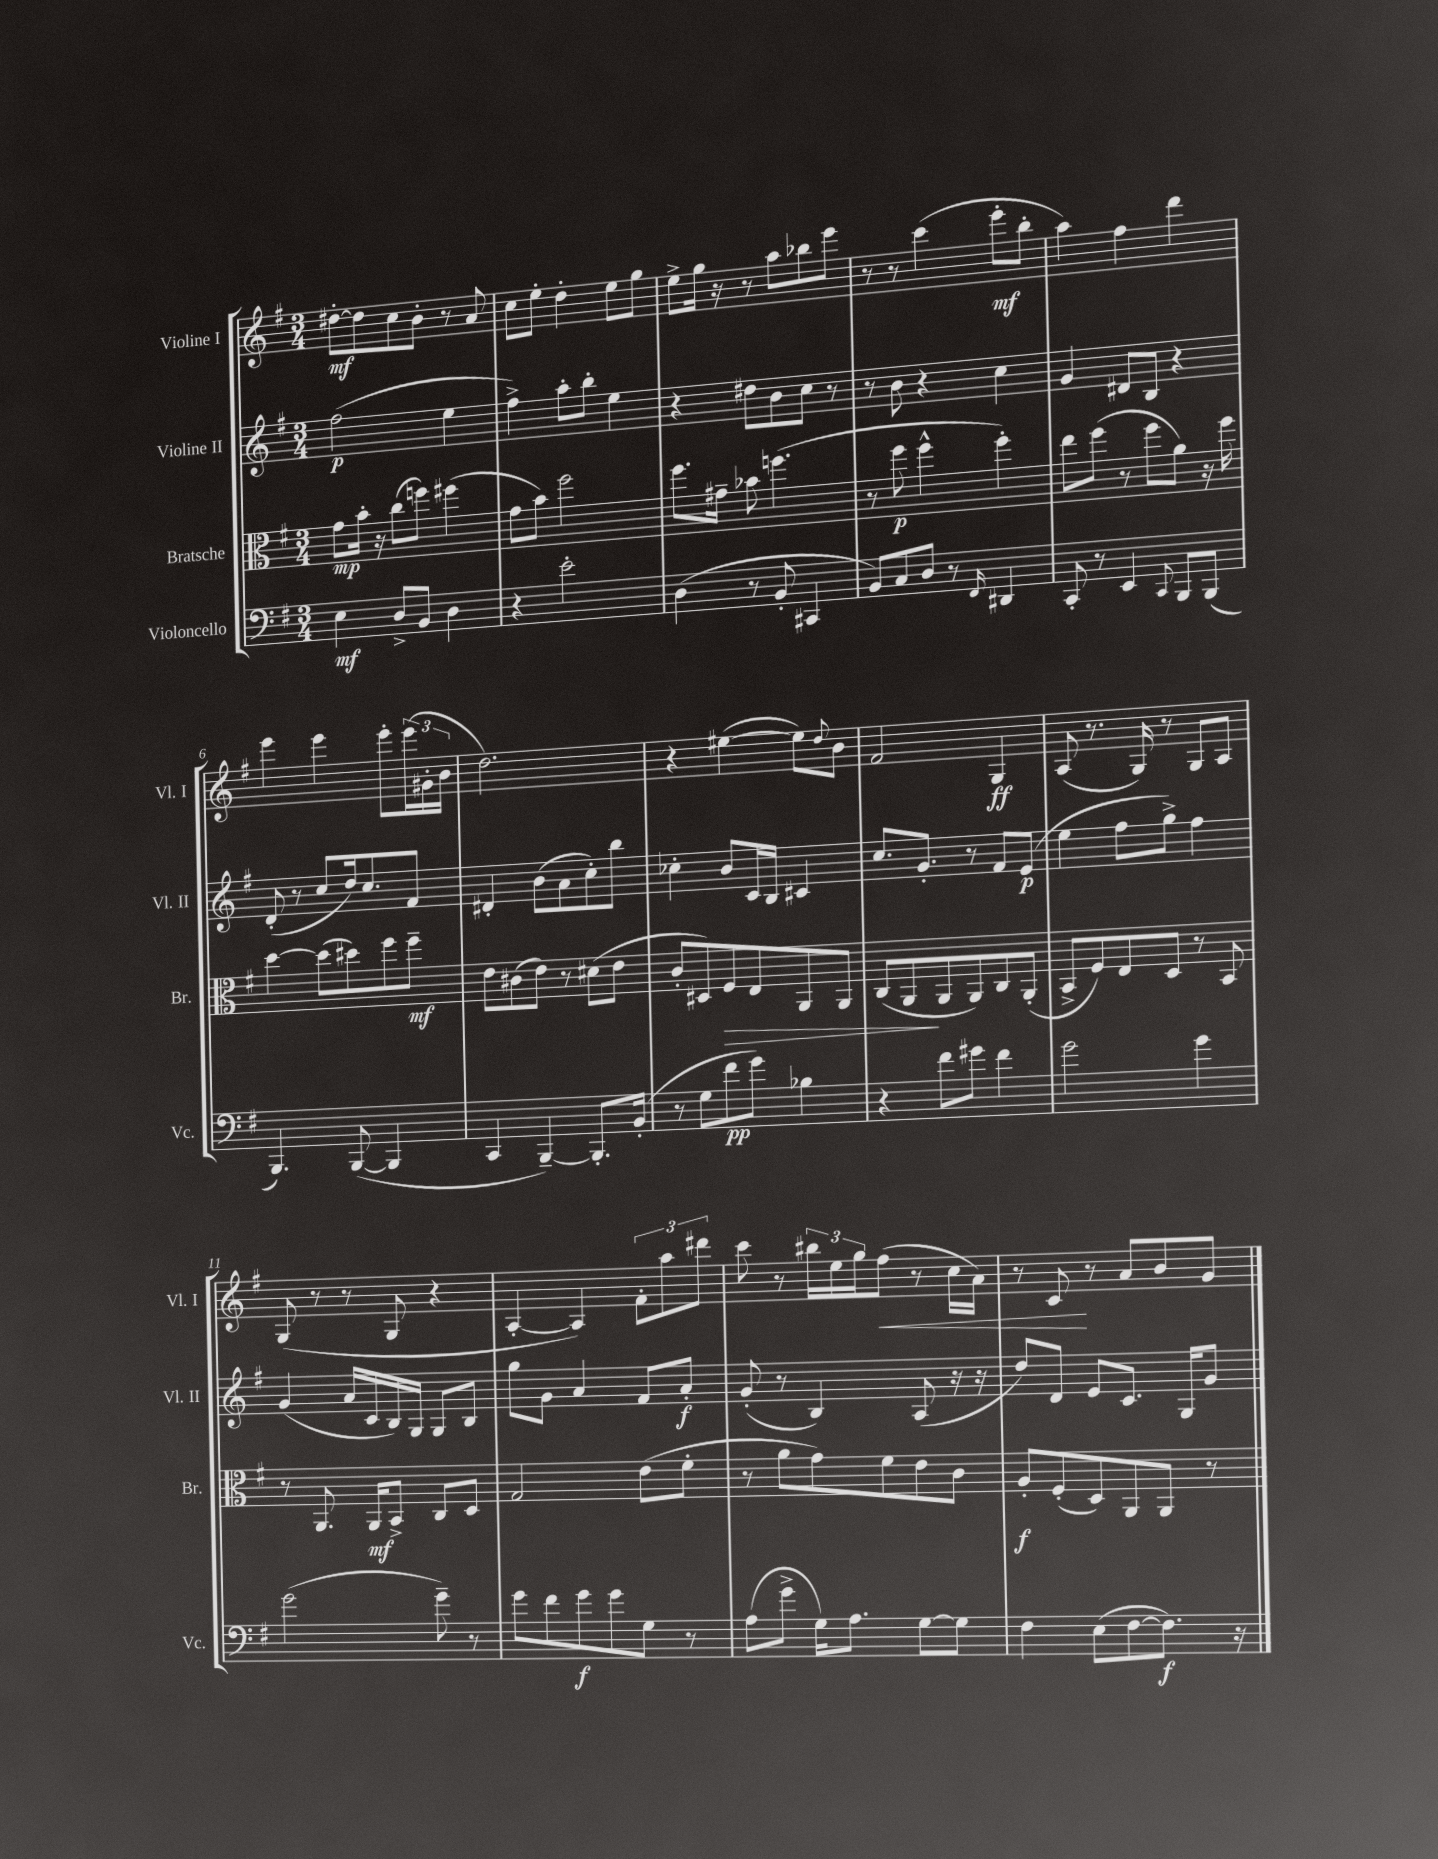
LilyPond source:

<<
\new StaffGroup <<
\new Staff = "s0" \with { instrumentName = "Violine I" shortInstrumentName = "Vl. I" } {
    \clef treble \key g \major \numericTimeSignature \time 3/4
    dis''8~-.\mf dis''8 c''8 b'8-. r8 a'8 |
    c''8 e''8-. d''4-. e''8 g''8 |
    e''8-> g''16 r16 r8 a''8 bes''8 e'''8 |
    r8 r8 c'''4( e'''8-.\mf b''8-. |
    a''4) fis''4 d'''4 |
    e'''4 e'''4 e'''8-. \tuplet 3/2 { e'''16( gis'16-. b'16 } |
    d''2.) |
    r4 eis''4~( eis''8) \appoggiatura { d''8 } b'8 |
    fis'2 g4\ff |
    a8( r8. g16) r8 g8 a8 |
    g8( r8 r8 g8 r4 |
    a4~-. a4) \tuplet 3/2 { fis'8-. a''8 dis'''8 } |
    c'''8 r8 \tuplet 3/2 { bis''16 e''16 g''16 } fis''8\<( r8 c''16 a'16) |
    r8 c'8\! r8 a'8 b'8 g'8 \bar "|." |
}
\new Staff = "s1" \with { instrumentName = "Violine II" shortInstrumentName = "Vl. II" } {
    \clef treble \key g \major \numericTimeSignature \time 3/4
    fis''2\p( e''4 |
    fis''4->) a''8-. b''8-. e''4 |
    r4 dis''8 b'8 c''8 r8 |
    r8 b'8 r4 c''4 |
    g'4 dis'8 b8 r4 |
    d'8-.( r8 c''8 d''16) c''8. fis'8 |
    dis'4-. b'8( a'8 c''8-.) b''8 |
    ces''4-. b'8 c'16 b16 cis'4 |
    c''8. g'8.-. r8 fis'8 e'8\p( |
    e''4 fis''8 g''8->) fis''4 |
    g'4( a'16 c'16 b16) g16 g8 b8 |
    g''8 g'8 a'4 fis'8 a'8-.\f |
    g'8-.( r8 b4) a8( r16 r16 |
    d''8) d'8 e'8 c'8. g16 g'8 \bar "|." |
}
\new Staff = "s2" \with { instrumentName = "Bratsche" shortInstrumentName = "Br." } {
    \clef alto \key g \major \numericTimeSignature \time 3/4
    g'8\mp b'16-. r16 c''8( f''8) fis''4( |
    g'8 b'8) fis''2 |
    fis''8. gis'16-- bes'8 f''4.( |
    r8 fis''8\p fis''4-^ fis''4-.) |
    e''8 fis''8( r8 fis''8 a'8) r16 fis''16 |
    d''4~ d''8( dis''8) fis''8 fis''8--\mf |
    e'8 cis'8( e'8) r8 dis'8( e'8 |
    c'8-. dis8) fis8\> e8 a,8 a,8 |
    c8( a,8\! a,8 a,8) c8 a,8-.( |
    b,8-> fis8) e8 d8 r8 b,8 |
    r8 a,8. a,16\mf b,8-> c8 d8 |
    g2 e'8( fis'8-. |
    r8 a'8 g'8) fis'8 e'8 c'8 |
    a8-.\f fis8-.( d8) a,8 a,8 r8 \bar "|." |
}
\new Staff = "s3" \with { instrumentName = "Violoncello" shortInstrumentName = "Vc." } {
    \clef bass \key g \major \numericTimeSignature \time 3/4
    e4\mf d8-> b,8 d4 |
    r4 e'2-. |
    d4( r8 b,8-. cis,4 |
    b,8) c8 d8 r8 \grace { fis,16 } dis,4 |
    c,8-. r8 e,4 \appoggiatura { c,8 } b,,8 b,,8( |
    b,,4.) b,,8~( b,,4 |
    c,4 b,,4~--) b,,8.-. b,16-.( |
    r8 g8 fis'8\pp g'8) bes4 |
    r4 fis'8 gis'8 fis'4 |
    g'2 g'4 |
    g'2( g'8--) r8 |
    g'8 fis'8 g'8\f g'8 g8 r8 |
    a8( g'8-> g16) a8. g8~ g8 |
    fis4 e8( fis8~ fis8.\f) r16 \bar "|." |
}
>>
>>
